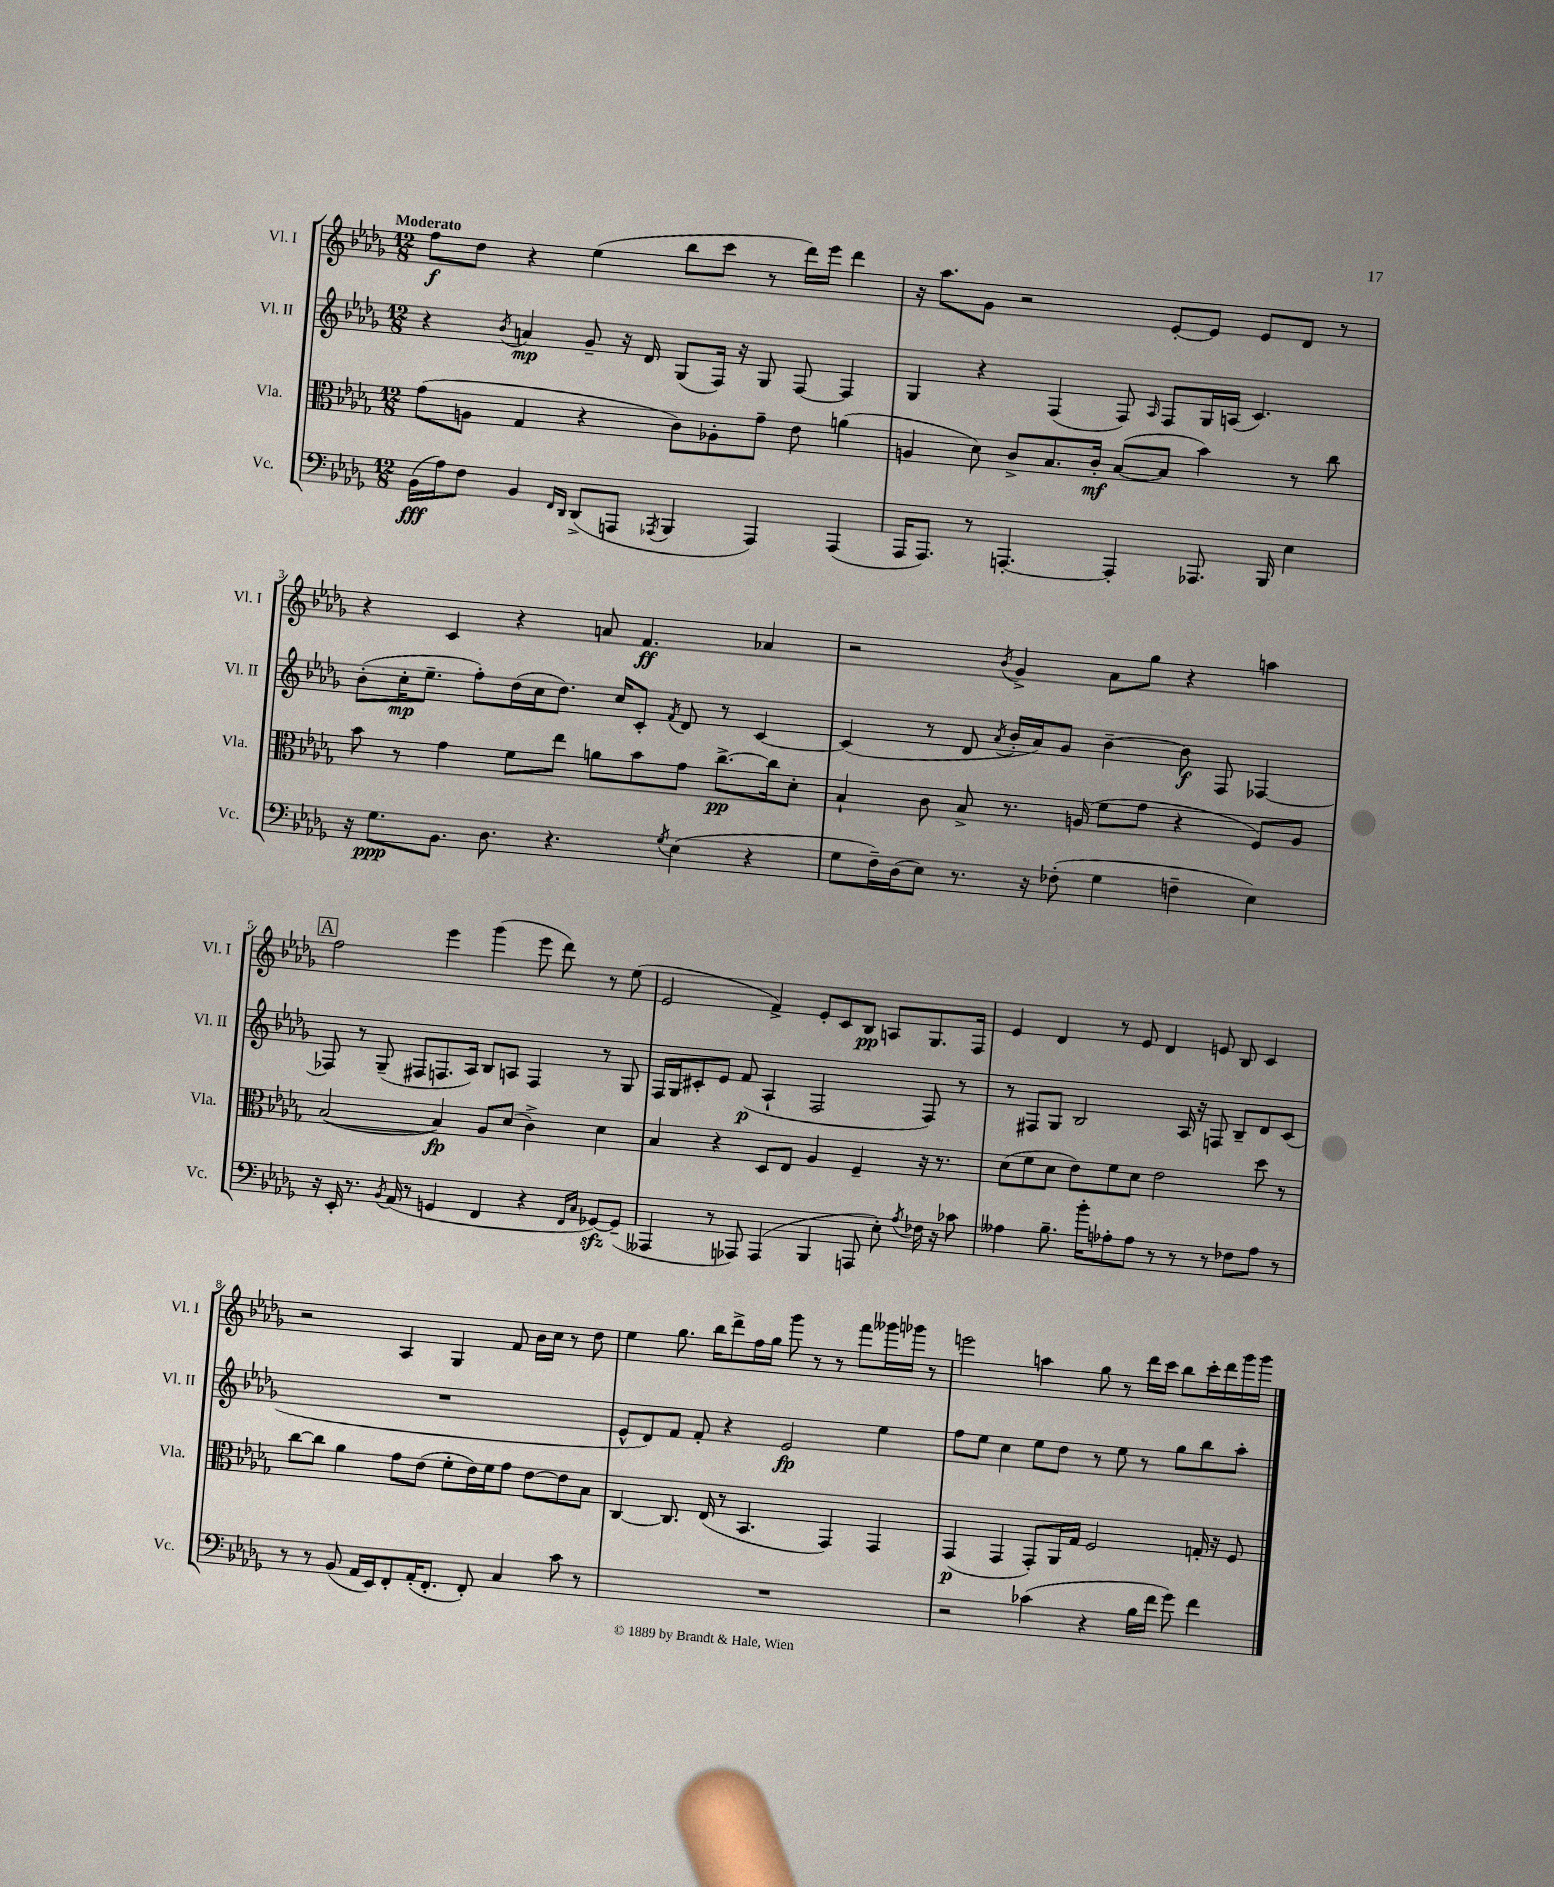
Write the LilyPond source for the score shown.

<<
\new StaffGroup <<
\new Staff = "s0" \with { instrumentName = "Vl. I" shortInstrumentName = "Vl. I" } {
    \clef treble \key des \major \numericTimeSignature \time 12/8 \tempo "Moderato"
    \autoBeamOff f''8[\f des''8] r4 ees''4( bes''8[ c'''8] r8 des'''16[) ees'''16] des'''4 |
    r16 aes''8.[ ges'8] r2 ees'8[~-. ees'8] ees'8[ des'8] r8 |
    r4 c'4 r4 a'8 f'4.\ff aes'4 |
    r2 \acciaccatura { bes'8 } ges'4-> aes'8[ ges''8] r4 a''4 |
    \mark \markup { \box "A" } f''2 ees'''4 ges'''4( ees'''8 des'''8) r8 ees''8( |
    ees'2 f'4->) ees'8[-. c'8 bes8]\pp a8[ ges8. f16] |
    ees'4 des'4 r8 ees'8 des'4 e'8 bes8 c'4 |
    r2 aes4 ges4 f'8 bes'16[ c''16] r8 des''8 |
    ees''4 ges''8. bes''16[ des'''8-> f''16 ges''16] ges'''8 r8 r8 f'''8[ geses'''16 ges'''16] r8 |
    e'''2 a''4 ges''8 r8 des'''16[ c'''16] bes''8[ c'''16-. des'''16 ges'''16 ges'''16] \bar "|." |
}
\new Staff = "s1" \with { instrumentName = "Vl. II" shortInstrumentName = "Vl. II" } {
    \clef treble \key des \major \numericTimeSignature \time 12/8
    \autoBeamOff r4 \acciaccatura { bes'8 } a'4\mp ges'8-- r16 des'16 ges8[( f16]) r16 ges8 f8~ f4 |
    ges4 r4 f4( f8) \grace { aes16 } f8[ ges16 a16]( c'4.) |
    bes'8[-.( c''16-.\mp ees''8.]-- f''8[-.) des''16( c''16 des''8.]) c''16[ c'8]-. \acciaccatura { f'8 } des'8 r8 c'4~ |
    c'4( r8 des'8 \acciaccatura { aes'8 } bes'16[-. aes'16) ges'8] bes'4~-- bes'8\f f8 fes4~ |
    \mark \markup { \box "A" } fes8 r8 ges8--( fis8[ f8. aes16]) bes8[ a8] f4 r8 ges8 |
    f16[ ges16 cis'8-. ees'8] f'8\p( aes4-! f2 f8) r8 |
    r8 fis8[ ges8] bes2 aes16 r16 f8 bes8[-- des'8 c'8]( |
    R1. |
    ees'8[-^ des'8) f'8] f'8-. r4 ees'2\fp ees''4 |
    f''8[ ees''8] c''4 ees''8[ des''8] r8 ees''8 r8 ges''8[ bes''8 aes''8]-. \bar "|." |
}
\new Staff = "s2" \with { instrumentName = "Vla." shortInstrumentName = "Vla." } {
    \clef alto \key des \major \numericTimeSignature \time 12/8
    \autoBeamOff ges'8[( a8] ges4 r4 c'8[) aes8-. ges'8]-- ees'8 a'4( |
    a4 des'8) c'8[-> bes8. c'16]-.\mf bes8[~( bes8] bes'4) r8 c''8 |
    bes'8 r8 ges'4 f'8[ ees''8] a'8[ bes'8 ges'8] c''8.[~->\pp c''16 des'8]-. |
    bes4-! c'8 bes8-> r8. a16( f'8[ ges'8] r4 f8[) a8] |
    \mark \markup { \box "A" } bes2~( bes4\fp) aes8[ des'8]( c'4->) des'4 |
    bes4 r4 des8[ ees8] aes4 f4-- r16 r8. |
    des'8[( f'8 des'8] ees'8[) f'8 des'8] ees'2 des''8 r8 |
    c''8[~ c''8] aes'4 ges'8[ ees'8]( f'8[-. ees'16) f'16 ges'8] ees'8[~ ees'8 bes8] |
    c4~ c8. ees16( r8 bes,4. ges,4) ges,4 |
    ges,4\p( ges,4 ges,8[-.) aes,16 ges16] f2 g16-. r16 f8 \bar "|." |
}
\new Staff = "s3" \with { instrumentName = "Vc." shortInstrumentName = "Vc." } {
    \clef bass \key des \major \numericTimeSignature \time 12/8
    \autoBeamOff bes,16[\fff( aes16) f8] bes,4 \grace { f,16[ des,16] } des,8[->( a,,8] \acciaccatura { aes,,8 } bes,,4 aes,,4) aes,,4( |
    aes,,16[ aes,,8.]) r8 a,,4.~-. a,,4-. aes,,8. bes,,16 ees4 |
    r16 ges8.[\ppp bes,8.] des8. r4. \acciaccatura { ges8 } ees4( r4 |
    ges8[ f16--) des16( ees8]) r8. r16 fes8-.( ges4 f4-- ees4) |
    \mark \markup { \box "A" } r16 ees,16-. r8. \acciaccatura { bes,8 } aes,16( r8 g,4 f,4 r4 \grace { f,16[ c16] } ges,8[~\sfz) ges,8]--( |
    aeses,,4 r8 aes,,8) aes,,4( bes,,4 a,,8 ees8-.) \acciaccatura { aes8 } fes16 r16 ces'8 |
    aeses4 bes8.-- bes'16[-. aes8-. aes8] r8 r8 r8 fes8[ aes8] r8 |
    r8 r8 bes,8( aes,16[ ees,16) f,8-. aes,16-.( f,8.]-. f,8-.) c4 c'8 r8 |
    R1. |
    r2 ces'4( r4 bes16[ f'16] ges'8) f'4 \bar "|." |
}
>>
>>
